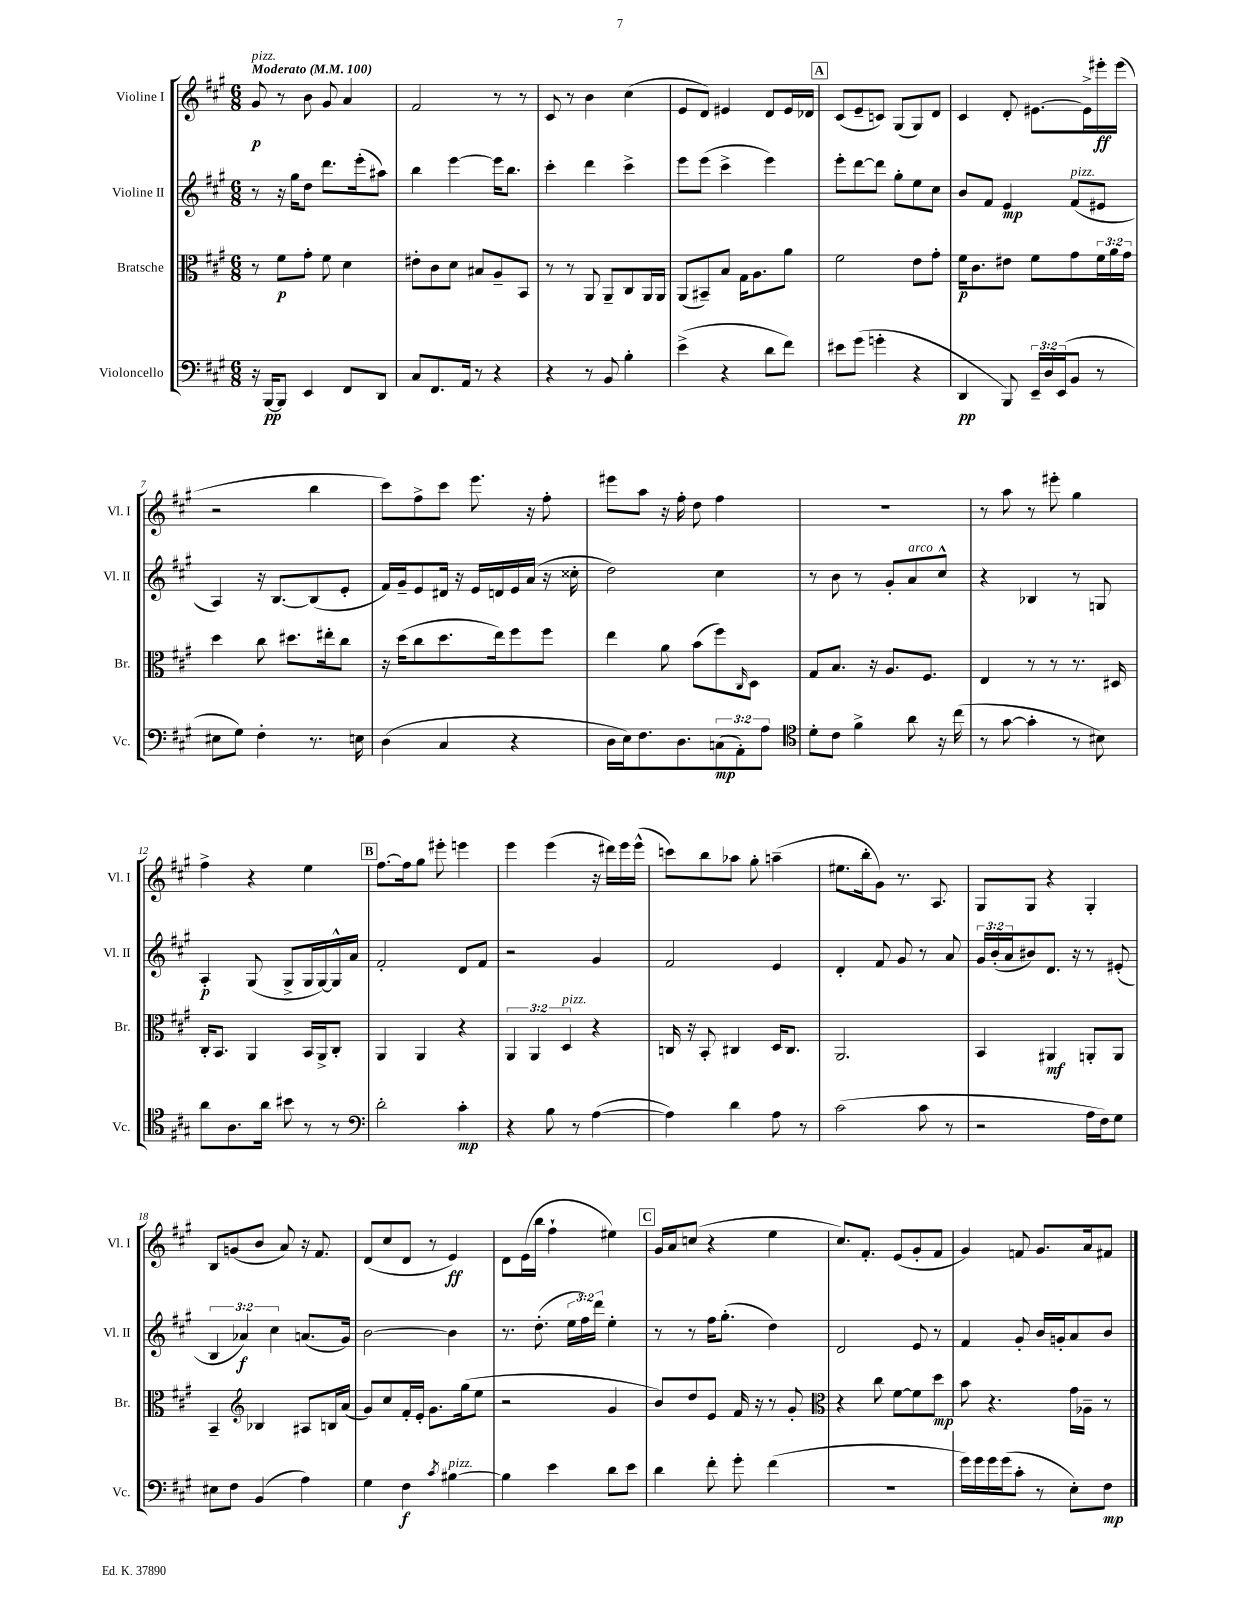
<<
\new StaffGroup <<
\new Staff = "s0" \with { instrumentName = "Violine I" shortInstrumentName = "Vl. I" } {
    \clef treble \key a \major \numericTimeSignature \time 6/8 \tempo "Moderato" 4 = 100
    gis'8\p^\markup { \italic "pizz." } r8 b'8 gis'8 a'4 |
    fis'2 r8 r8 |
    cis'8 r8 b'4 cis''4( |
    e'8 d'8) eis'4 d'8 eis'16 des'16 |
    \mark \markup { \box "A" } cis'8( e'8-- c'8) gis8( gis8) d'8 |
    cis'4 d'8-. eis'8.~ eis'16-> eis'''16-.\ff eis'''16( |
    r2 b''4 |
    cis'''8) fis''8-> cis'''8 e'''8. r16 fis''8-. |
    eis'''8 a''8 r16 fis''16-. d''8 fis''4 |
    R2. |
    r8 a''8 r8 eis'''8-. gis''4 |
    fis''4-> r4 e''4 |
    \mark \markup { \box "B" } fis''8.~ fis''16 gis''8 eis'''8-. e'''4 |
    e'''4 e'''4( r16 dis'''16) e'''16 e'''16-^( |
    c'''8) b''8 aes''8 gis''8-. a''4--( |
    eis''8. b''16-. gis'8) r8. a8. |
    gis8 gis8 r4 gis4-. |
    b8 g'8( b'8 a'8) r16 fis'8. |
    d'8( cis''8 d'8 r8 e'4\ff) |
    d'8 e'16( b''16 fis''4-! eis''4) |
    \mark \markup { \box "C" } gis'16 a'16 c''8( r4 e''4 |
    cis''8.) fis'8.-. e'8( gis'8-. fis'8 |
    gis'4) f'8 gis'8. a'16 fis'8 \bar "|." |
}
\new Staff = "s1" \with { instrumentName = "Violine II" shortInstrumentName = "Vl. II" } {
    \clef treble \key a \major \numericTimeSignature \time 6/8 \override Staff.TupletNumber.text = #tuplet-number::calc-fraction-text
    r8 r16 gis''16 d''8 d'''8. e'''16-.( ais''8) |
    b''4 e'''4~ e'''16 b''8. |
    cis'''4-. d'''4 cis'''4-> |
    e'''8 e'''8( cis'''4-> e'''4) |
    \mark \markup { \box "A" } e'''8-. d'''8~ d'''8 gis''8-. e''8 cis''8 |
    b'8 fis'8 e'4\mp fis'8^\markup { \italic "pizz." }( eis'8 |
    a4) r16 b8.~ b8( e'8-. |
    fis'16) gis'16-- e'8 dis'16 r16 e'16 d'16 e'16 a'16( r16 cisis''16-. |
    d''2) cis''4 |
    r8 b'8 r8 gis'8-. a'8^\markup { \italic "arco" } cis''8-^ |
    r4 bes4 r8 g8 |
    a4-.\p gis8( gis8-> gis16 gis16~) gis16-^ a'16 |
    \mark \markup { \box "B" } fis'2-. d'8 fis'8 |
    r2 gis'4 |
    fis'2 e'4 |
    d'4-. fis'8 gis'8 r8 a'8 |
    \tuplet 3/2 { gis'16 b'16-.( a'16 } bis'8) d'8. r16 r8 eis'8-.( |
    \tuplet 3/2 { b4 aes'4\f) cis''4 } a'8.( gis'16) |
    b'2~ b'4 |
    r8. d''8.-.( \tuplet 3/2 { e''16 fis''16) d'''16 } e''4-. |
    \mark \markup { \box "C" } r8 r8 fis''16 gis''8.-.( d''4) |
    d'2 e'8 r8 |
    fis'4 gis'8-. b'16 g'16-. a'8 b'8 \bar "|." |
}
\new Staff = "s2" \with { instrumentName = "Bratsche" shortInstrumentName = "Br." } {
    \clef alto \key a \major \numericTimeSignature \time 6/8 \override Staff.TupletNumber.text = #tuplet-number::calc-fraction-text
    r8 fis'8\p gis'8-. fis'8 d'4 |
    eis'8-. cis'8 d'8 bis8 a8-- b,8 |
    r8 r8 a,8 a,8-- cis8 a,16 a,16 |
    a,8( bis,8--) b8 gis16 a8. a'8 |
    \mark \markup { \box "A" } fis'2 e'8 gis'8-. |
    fis'16\p cis'8. eis'8 fis'8 gis'8 \tuplet 3/2 { fis'16 a'16 gis'16 } |
    d''4 cis''8 dis''8. eis''16-. cis''8 |
    r16 d''16( cis''8 d''8. e''16) fis''8 fis''8 |
    e''4 a'8 b'8( fis''8) \grace { cis16 } d8 |
    gis8 b8. r16 a8. fis8. |
    e4 r8 r8 r8. dis16 |
    cis16-. b,8. a,4 b,16 a,16-> cis8-. |
    \mark \markup { \box "B" } a,4 a,4 r4 |
    \tuplet 3/2 { a,4 a,4 d4^\markup { \italic "pizz." } } r4 |
    c16 r16 b,8-. cis4 d16 cis8. |
    a,2. |
    b,4 ais,4\mf a,8-. a,8 |
    b,4-- \clef treble bes4 ais8 b16 a'16( |
    gis'8) cis''8 fis'16-. e'16-. gis'8. gis''16( e''8 |
    r2 gis'4 |
    \mark \markup { \box "C" } b'8) d''8 e'8 fis'16 r16 r8 gis'8-. |
    \clef alto r4 cis''8 fis'8~ fis'8 d''8\mp |
    b'8 r4. gis'16 aes16-- r8 \bar "|." |
}
\new Staff = "s3" \with { instrumentName = "Violoncello" shortInstrumentName = "Vc." } {
    \clef bass \key a \major \numericTimeSignature \time 6/8 \override Staff.TupletNumber.text = #tuplet-number::calc-fraction-text
    r16 b,,16~\pp b,,8 e,4 fis,8 d,8 |
    cis8 fis,8. a,16 r8 r4 |
    r4 r8 b,8 b4-. |
    e'4->( r4 d'8 fis'8) |
    \mark \markup { \box "A" } eis'8 gis'8( g'4-. r4 |
    d,4\pp b,,8) \tuplet 3/2 { e,16-- d16 e,16( } b,8 r8 |
    eis8 gis8) fis4-. r8. e16 |
    d4( cis4 r4 |
    d16 e16) fis8. d8. \tuplet 3/2 { c8\mp( a,8-.) a8 } |
    \clef tenor d'8-. cis'8 fis'4-> a'8 r16 cis''16( |
    r8 gis'8~ gis'4-. r8 bis8) |
    a'8 a8. a'16 bis'8 r8 r8 |
    \mark \markup { \box "B" } \clef bass d'2-. cis'4-.\mp |
    r4 b8 r8 a4~( |
    a4) d'4 a8 r8 |
    cis'2( cis'8 r8 |
    r2 a16 fis16) gis8 |
    eis8 fis8 b,4( a4) |
    gis4 fis4\f \acciaccatura { cis'8 } bis4~^\markup { \italic "pizz." } |
    bis4 e'4 d'8 e'8 |
    \mark \markup { \box "C" } d'4 fis'8-. gis'8-. fis'4( |
    R2. |
    gis'16) gis'16 gis'16 gis'16( cis'8-. r8 e8-.) fis8\mp \bar "|." |
}
>>
>>
